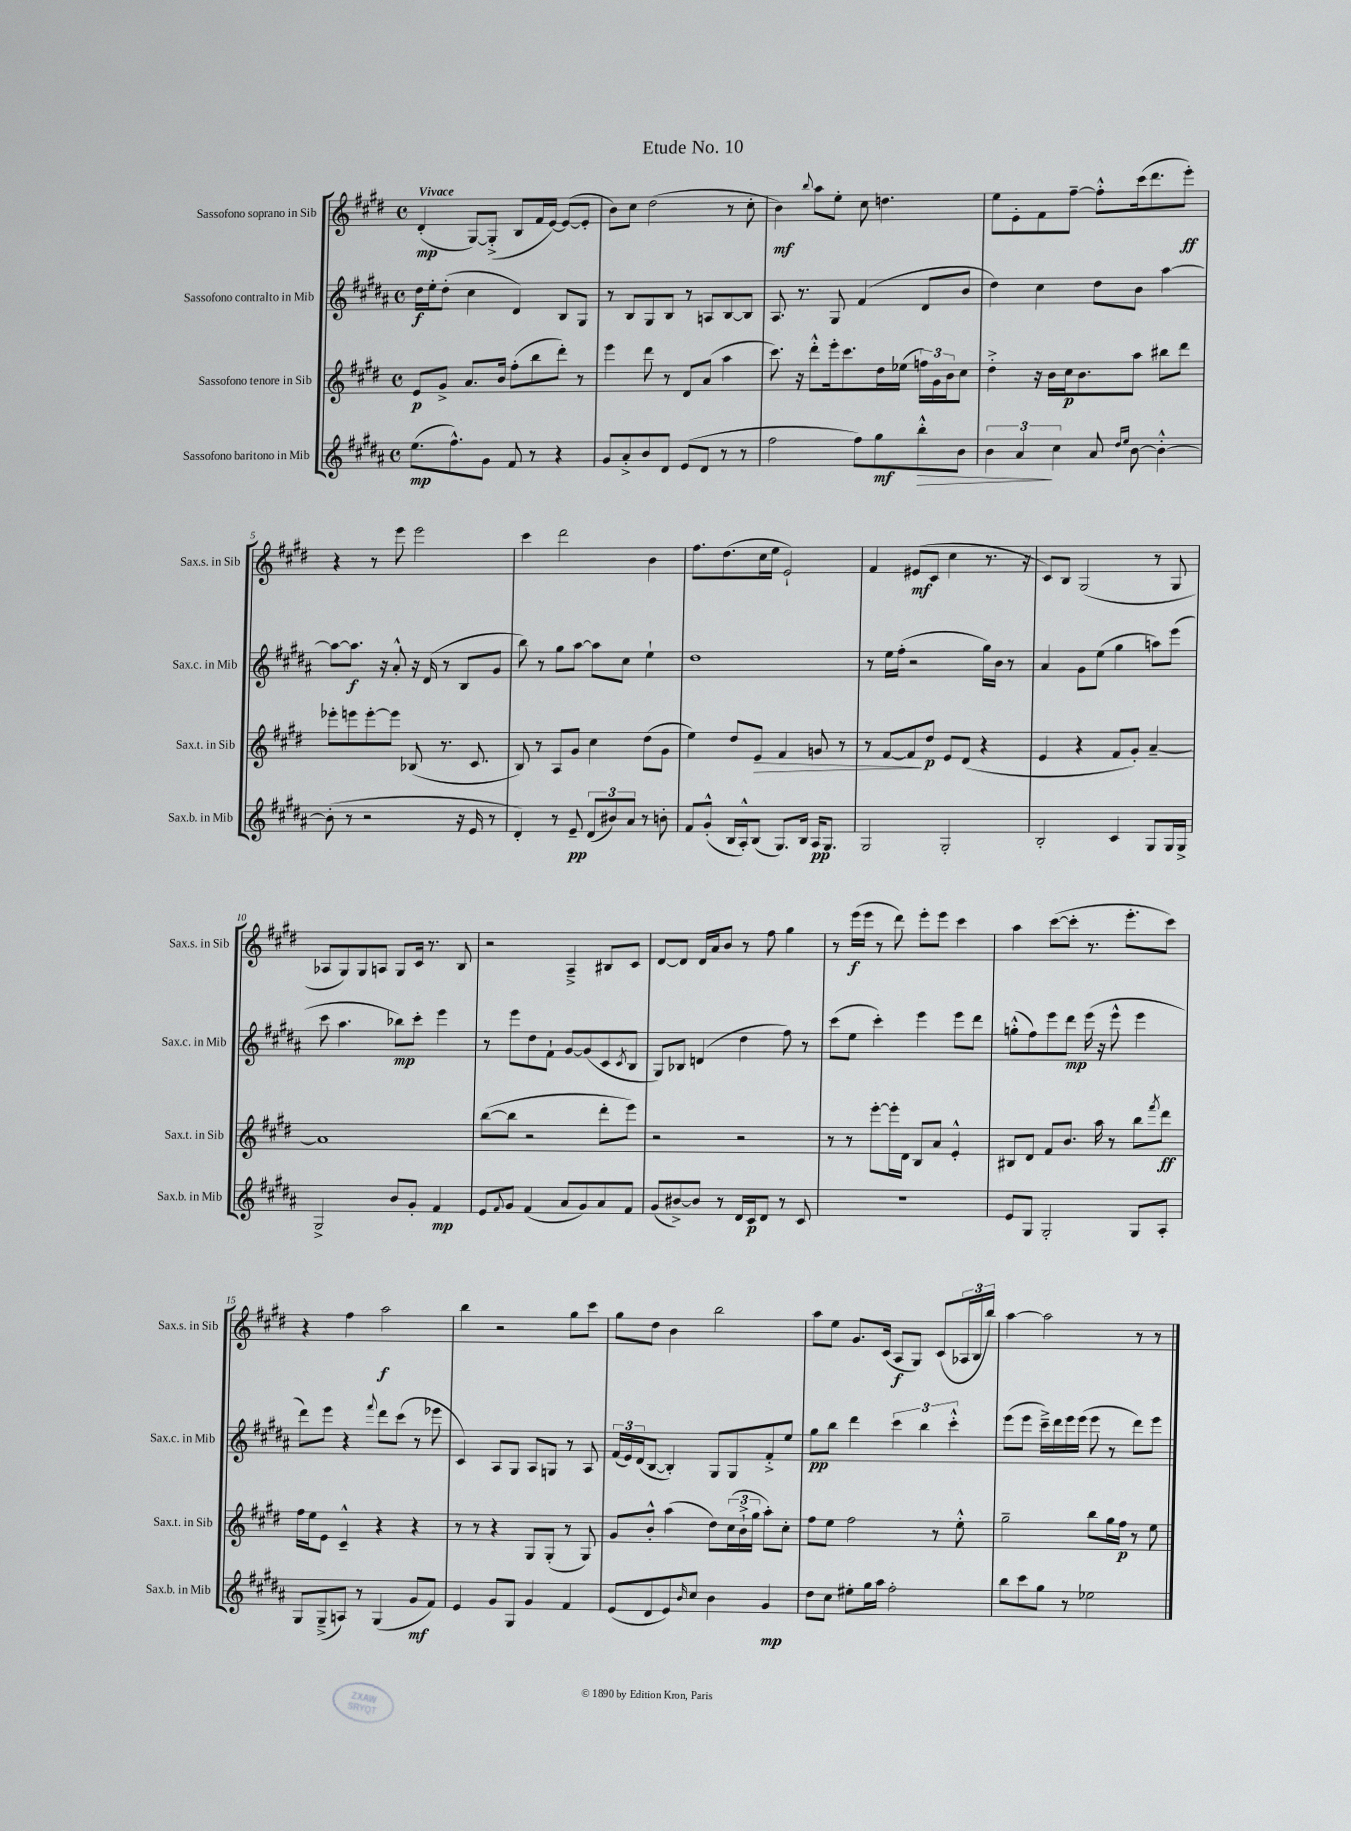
\header { title = "Etude No. 10" }
<<
\new StaffGroup <<
\new Staff = "s0" \with { instrumentName = "Sassofono soprano in Sib" shortInstrumentName = "Sax.s. in Sib" } {
    \clef treble \key e \major \defaultTimeSignature \time 4/4 \tempo "Vivace"
    dis'4-.\mp( gis8~) gis8-.->( b8 fis'16 e'16~) e'8~( e'8-. |
    b'8) cis''8 dis''2( r8 cis''8-. |
    b'4\mf) \appoggiatura { b''8 } a''8 e''8-. cis''8 d''4. |
    e''8 e'8-. fis'8 fis''8~-- fis''8-.-^ cis'''16( dis'''8. e'''8-.\ff) |
    r4 r8 e'''8 e'''2 |
    cis'''4 dis'''2 b'4 |
    fis''8. dis''8.( cis''16 e''16 e'2-!) |
    fis'4 eis'8\mf( cis'8 cis''4 r8. r16 |
    cis'8) b8 gis2( r8 gis8 |
    aes8 gis8) gis8 a8 gis8 cis'16 r8. b8 |
    r2 a4---> bis8 cis'8 |
    dis'8~ dis'8 dis'16 a'16 b'8 r8 fis''8 gis''4 |
    r8 e'''16\f( e'''16 r8 dis'''8) e'''8-. e'''8 cis'''4 |
    a''4 cis'''8~( cis'''8-. r8. e'''8.-. cis'''8) |
    r4 fis''4 a''2\f |
    b''4 r2 gis''8 cis'''8 |
    gis''8 dis''8 b'4 b''2 |
    a''8 e''8 gis'8. cis'16( a8\f gis8) cis'8( \tuplet 3/2 { aes16 b16 b''16) } |
    a''4~ a''2 r8 r8 \bar "|." |
}
\new Staff = "s1" \with { instrumentName = "Sassofono contralto in Mib" shortInstrumentName = "Sax.c. in Mib" } {
    \clef treble \key b \major \defaultTimeSignature \time 4/4
    dis''16\f e''16-. dis''8-.( cis''4 dis'4) b8 gis8 |
    r8 b8 gis8 b8 r8 a8 b8~ b8 |
    ais8. r8. gis8 fis'4( dis'8 b'8 |
    dis''4) cis''4 dis''8 b'8 ais''4~ |
    ais''8~ ais''8.\f r16 ais'8-.-^ r16 dis'16( r8 b8 gis'8 |
    b''8) r8 gis''8 ais''8~ ais''8 cis''8 e''4-! |
    dis''1 |
    r8 e''16 fis''16-.( r2 gis''16) b'16 r8 |
    ais'4 gis'8 e''8( gis''4 a''8) e'''8( |
    cis'''8 ais''4. bes''8\mp) cis'''8-. e'''4 |
    r8 e'''8 dis''8 fis'8-! gis'8~ gis'8( cis'8 \acciaccatura { cis'8 } b8 |
    gis8) bes8 d'4( dis''4 fis''8) r8 |
    cis'''8( e''8 cis'''4-.) e'''4 e'''8 dis'''8 |
    g''8-.-^( fis''8) e'''8 dis'''8\mp e'''16( r16 e'''8-^ e'''4 |
    dis'''8) e'''8 r4 \appoggiatura { fis'''8 } dis'''8 cis'''8( r8 ees'''8 |
    cis'4) ais8 gis8 ais8 g8 r8 ais8 |
    \tuplet 3/2 { fis'16( e'16) dis'16( } b8~ b4-.) gis8 gis8 fis'8-.-> e''8 |
    gis''8\pp b''8 dis'''4 \tuplet 3/2 { cis'''4 b''4 cis'''4-.-^ } |
    e'''8( e'''8 cis'''16--->) dis'''16 e'''16 e'''16( e'''8 r8 dis'''8) e'''8 \bar "|." |
}
\new Staff = "s2" \with { instrumentName = "Sassofono tenore in Sib" shortInstrumentName = "Sax.t. in Sib" } {
    \clef treble \key e \major \defaultTimeSignature \time 4/4
    e'8\p gis'8-> a'8. b'16 fis''8-.( b''8 dis'''8-.) r8 |
    e'''4 dis'''8 r8 dis'8 a'8( a''4 |
    cis'''8.) r16 dis'''8-.-^ e'''16-. cis'''8. dis''16 ees''16( \tuplet 3/2 { f''16) gis'16 b'16 } cis''8 |
    dis''4-.-> r16 b'16 cis''16\p b'8. a''8 bis''8 dis'''8 |
    ees'''8-. e'''8 e'''8~-. e'''8 bes8( r8. cis'8. |
    b8) r8 a8 gis'8 cis''4 dis''8( gis'8 |
    e''4) dis''8 e'8\> fis'4 g'8 r8 |
    r8 fis'8~ fis'8\! dis''8\p e'8 dis'8( r4 |
    e'4 r4 fis'8 gis'8-.) a'4~-- |
    a'1 |
    b''8~( b''8 r2 dis'''8-. e'''8) |
    r2 r2 |
    r8 r8 e'''8~-. e'''16-. dis'16 b8 a'8 e'4-.-^ |
    bis8 dis'8 fis'8 b'8. a''16 r8 b''8 \acciaccatura { fis'''8 } dis'''8\ff |
    fis''16 e''16 e'8 cis'4---^ r4 r4 |
    r8 r8 r4 gis8 gis8-.( r8 gis8) |
    gis'8 b'8-.-^ a''4( dis''8) \tuplet 3/2 { cis''16( b'16-!-> gis''16 } a''8-.) cis''8-. |
    fis''8 e''8 fis''2 r8 e''8-.-^ |
    gis''2-- b''8 gis''16 fis''16\p r8 e''8 \bar "|." |
}
\new Staff = "s3" \with { instrumentName = "Sassofono baritono in Mib" shortInstrumentName = "Sax.b. in Mib" } {
    \clef treble \key b \major \defaultTimeSignature \time 4/4
    e''8.\mp( fis''8.-^) gis'8 fis'8 r8 r4 |
    gis'8 ais'8-.-> b'8 dis'8 e'8( dis'8 r8 r8 |
    fis''2 fis''8) gis''8\mf b''8-.-^\> b'8 |
    \tuplet 3/2 { b'4 ais'4\! cis''4 } ais'8 \grace { dis''16 e''16 } b'8~ b'4~-.-^ |
    b'8-.( r8 r2 r16 e'16 r8 |
    dis'4-.) r8 e'8--\pp \tuplet 3/2 { dis'8( bis'8) ais'8 } r8 b'8-. |
    fis'8 gis'8-.-^( b16 ais16-.-^) b8( gis8.) b16 ais16\pp gis8. |
    gis2 gis2-. |
    b2-. cis'4 gis8 gis16 gis16-> |
    gis2-> b'8 gis'8-. fis'4\mp |
    e'8 \appoggiatura { fis'8 } gis'8 fis'4( ais'8 gis'8) ais'8 fis'8 |
    gis'8( bis'8~->) bis'8 r8 dis'16 cis'16\p dis'8 r8 cis'8 |
    R1 |
    e'8 gis8 gis2-. gis8 ais8-. |
    gis8 gis8--->( a8) r8 gis4( gis'8\mf fis'8) |
    e'4 gis'8 gis8 gis'4 fis'4 |
    e'8( dis'8 e'8) \grace { b'16 } cis''8 b'4 gis'4\mp |
    dis''8 cis''8 eis''8-. gis''16 ais''16 fis''2-. |
    b''8 cis'''8 gis''8 r8 ees''2 \bar "|." |
}
>>
>>
